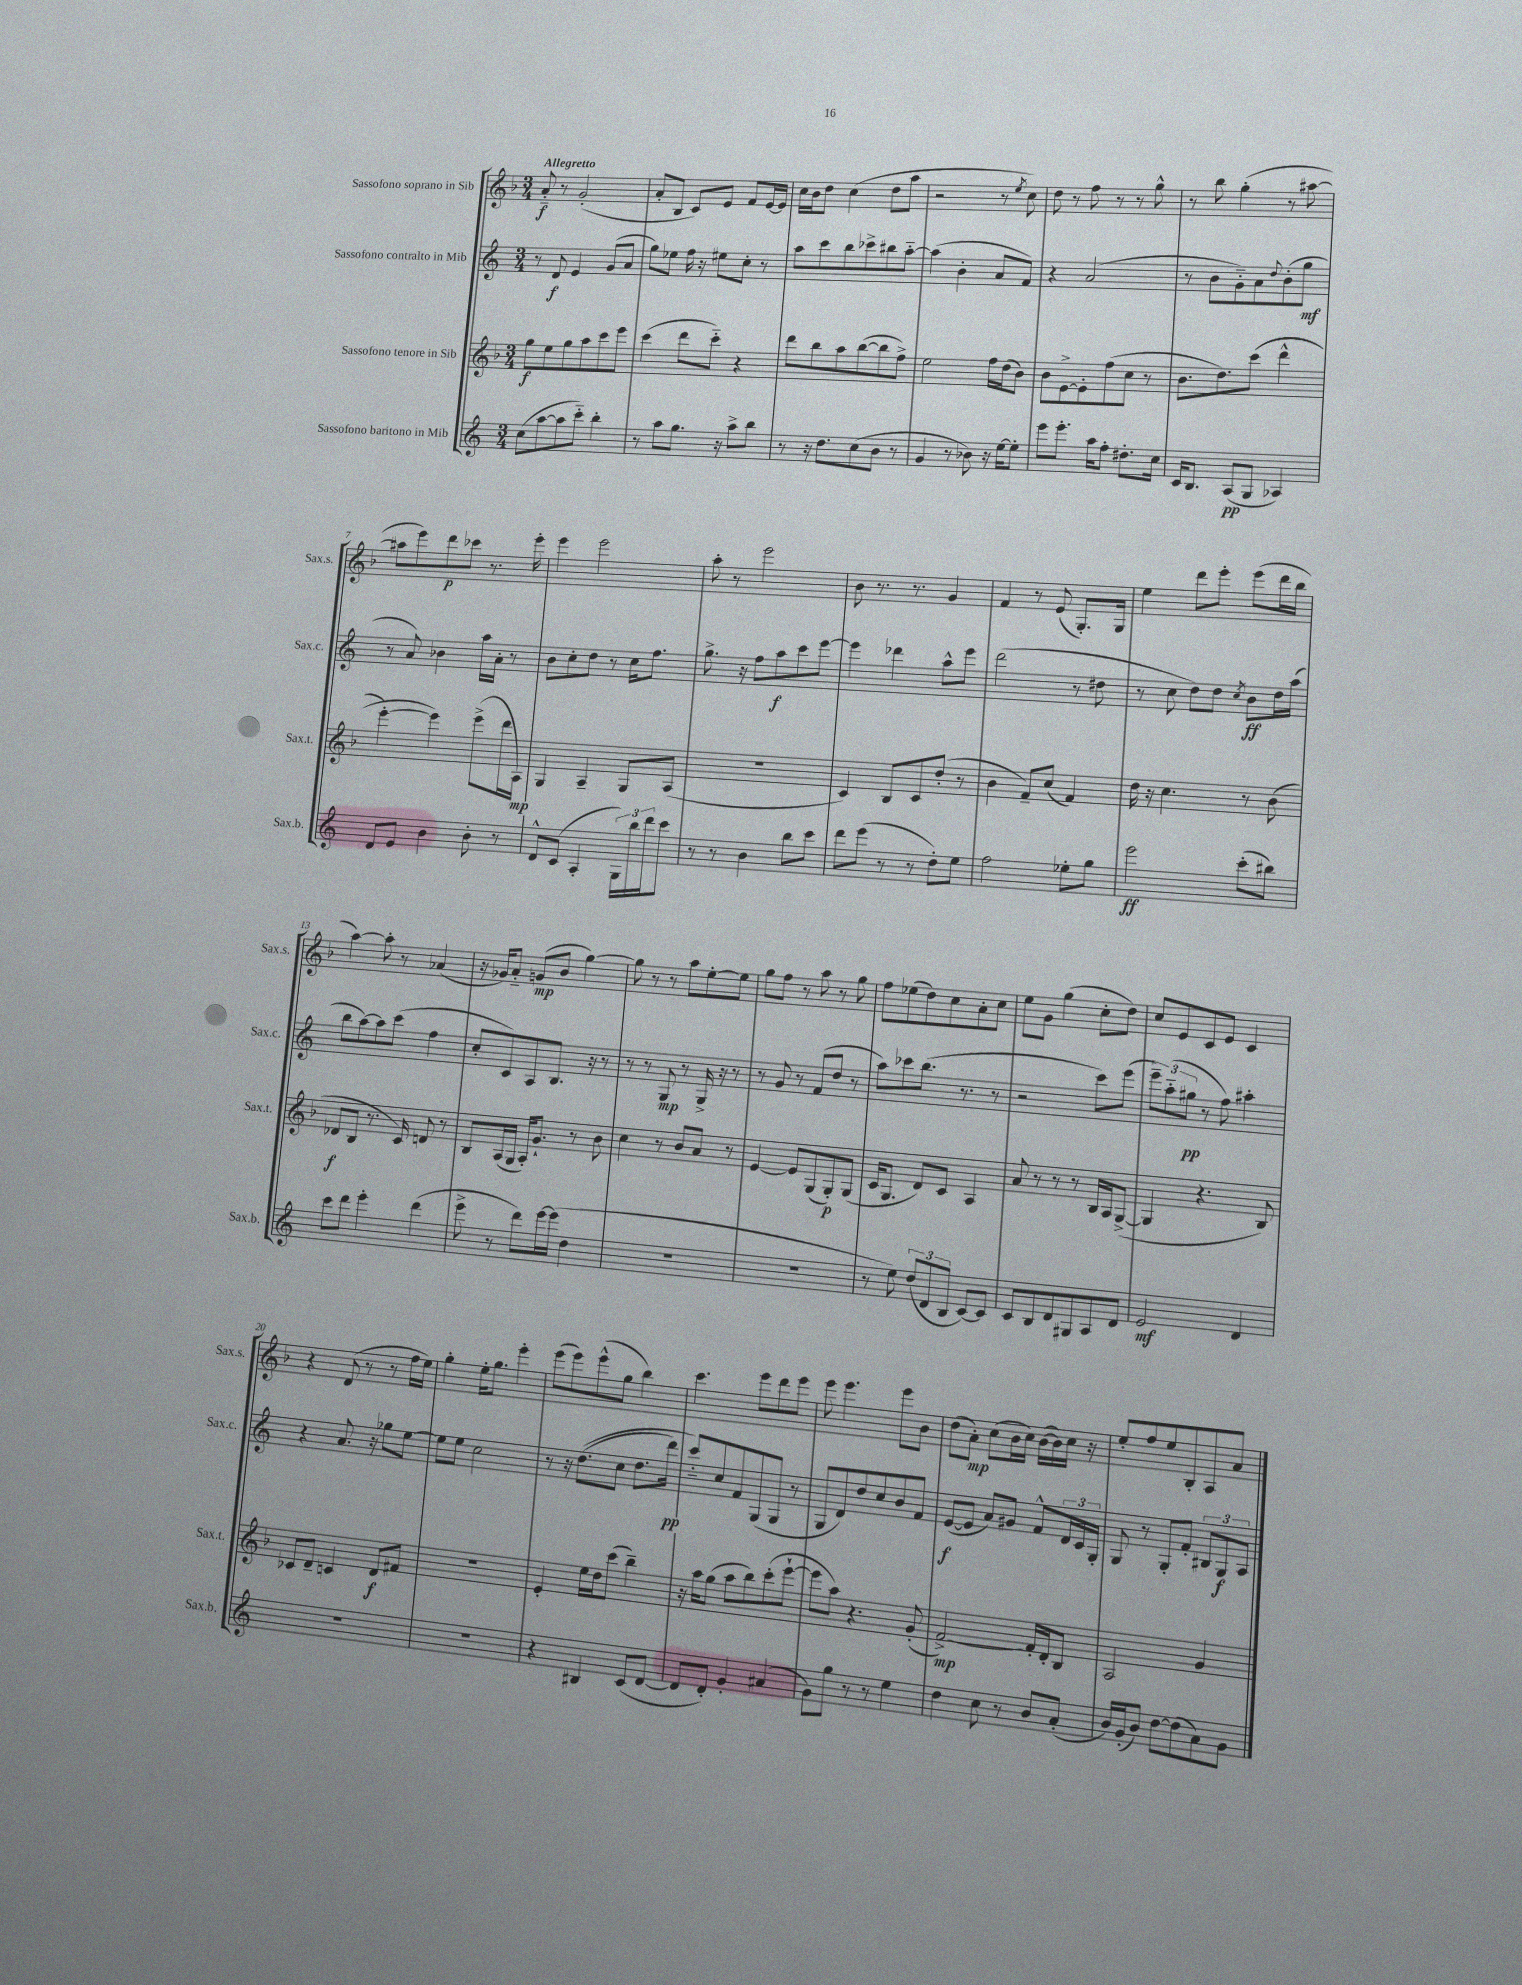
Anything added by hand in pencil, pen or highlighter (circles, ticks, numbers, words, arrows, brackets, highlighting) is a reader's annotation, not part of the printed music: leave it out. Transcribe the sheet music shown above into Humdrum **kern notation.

**kern	**dynam	**kern	**dynam	**kern	**dynam	**kern	**dynam
*part4	*part4	*part3	*part3	*part2	*part2	*part1	*part1
*staff4	*staff4	*staff3	*staff3	*staff2	*staff2	*staff1	*staff1
*I"Sassofono baritono in Mib	*	*I"Sassofono tenore in Sib	*	*I"Sassofono contralto in Mib	*	*I"Sassofono soprano in Sib	*
*I'Sax.b.	*	*I'Sax.t.	*	*I'Sax.c.	*	*I'Sax.s.	*
*clefG2	*	*clefG2	*	*clefG2	*	*clefG2	*
*k[]	*	*k[b-]	*	*k[]	*	*k[b-]	*
*M3/4	*	*M3/4	*	*M3/4	*	*M3/4	*
=1	=1	=1	=1	=1	=1	=1	=1
!	!	!	!	!	!	!LO:TX:a:B:t=Allegretto	!
(8cc\L	.	8gg\L	f	8r	.	8a/	f
[8aa\	.	8ee\	.	8d/	f	8r	.
8aa\]	.	8gg\	.	4e/	.	(2g'/	.
8ccc\J)	.	8aa\	.	.	.	.	.
4bb'\	.	8ccc\	.	(8g/L	.	.	.
.	.	8eee\J	.	8a/J	.	.	.
=2	=2	=2	=2	=2	=2	=2	=2
8r	.	(4ccc\	.	8gg\L)	.	8a'/L	.
8aa\L	.	.	.	8ee-X\J	.	8B-/J	.
8.gg\J	.	8ddd\L	.	16ff\	.	8c/L)	.
.	.	.	.	16r	.	.	.
.	.	8ccc\J)	.	8ee#X\L	.	8e/J	.
16r	.	.	.	.	.	.	.
8aa^\L	.	4r	.	8cc'\J	.	8f/L	.
8bb\J	.	.	.	8r	.	[16e/L	.
.	.	.	.	.	.	16e/JJ]	.
=3	=3	=3	=3	=3	=3	=3	=3
8r	.	8ddd\L	.	8aa\L	.	16cc\LL	.
.	.	.	.	.	.	16b-\J	.
16r	.	8bb-\	.	8ccc\	.	8dd\J	.
8.dd\L	.	.	.	.	.	.	.
.	.	8aa\	.	8bb\	.	(4cc\	.
(8cc\	.	([8bb-\	.	8ccc-X^\	.	.	.
8b\J	.	8bb-\]	.	8bb#X\	.	8dd\L	.
8r	.	8ff^\J)	.	[8aa\J	.	8aa\J	.
=4	=4	=4	=4	=4	=4	=4	=4
4g/	.	2ee\	.	(4aa\]	.	2r	.
8r	.	.	.	4b'\	.	.	.
8b-X\)	.	.	.	.	.	.	.
16r	.	16ff\LL	.	8a/L	.	8r	.
[16ee\KL	.	(16dd\J	.	.	.	.	.
.	.	.	.	.	.	8qee/	.
8ee'\J]	.	8b-\J)	.	8f/J)	.	8cc\)	.
=5	=5	=5	=5	=5	=5	=5	=5
8eee\L	.	8b-\L	.	4r	.	8dd\	.
8.eee'\J	.	[8e^\	.	.	.	8r	.
.	.	8e'\]	.	(2a/	.	8ff\	.
16aa\KL	.	.	.	.	.	.	.
8ff'\J	.	(8ff\	.	.	.	8r	.
8.dd#X'\L	.	8cc\J	.	.	.	8r	.
.	.	8r	.	.	.	8gg^^\	.
16cc\Jk	.	.	.	.	.	.	.
=6	=6	=6	=6	=6	=6	=6	=6
16c/KL	.	8.b-\L	.	8r	.	8r	.
8.B/J	.	.	.	.	.	.	.
.	.	.	.	8b\L	.	8bb-\	.
.	.	8.dd\)	.	.	.	.	.
(8A/L	pp	.	.	8g\)	.	(4gg'\	.
8G/J	.	((8ccc\J	.	8a\	.	.	.
.	.	.	.	8qqdd/	.	.	.
4A-X/)	.	4ddd^^\	.	(8b'\	.	8r	.
.	.	.	.	8gg\J	mf	[8aa#X\	.
!!LO:LB:g=z
=7	=7	=7	=7	=7	=7	=7	=7
8d/L	.	[4eee'\)	.	8r	.	8aa#X\L]	.
8e/J	.	.	.	8a/)	.	8eee\)	.
4b\	.	4eee\])	.	4b-X\	.	8ddd\	p
.	.	.	.	.	.	8ccc-X\J	.
8b'\	.	(8eee^\L	.	16aa\LL	.	8.r	.
.	.	.	.	16a'\JJ	.	.	.
8r	.	16ddd\L	.	8r	.	.	.
.	.	16A\JJ)	mp	.	.	16eee'\	.
=8	=8	=8	=8	=8	=8	=8	=8
8d^^/L	.	4G/	.	8b\L	.	4eee\	.
(8c/J	.	.	.	8cc'\	.	.	.
4A'/	.	4A~/	.	8dd\J	.	2eee\	.
.	.	.	.	8r	.	.	.
24G\LL)	.	8G/L	.	16cc\KL	.	.	.
24bb\	.	.	.	.	.	.	.
.	.	.	.	8.ff\J	.	.	.
24ddd\J	.	.	.	.	.	.	.
8ccc\J	.	(8A/J	.	.	.	.	.
=9	=9	=9	=9	=9	=9	=9	=9
8r	.	2.r	.	8.gg^\	.	8aa'\	.
8r	.	.	.	.	.	8r	.
.	.	.	.	16r	.	.	.
4b\	.	.	.	8ff\L	.	2eee\	.
.	.	.	.	8aa\	f	.	.
8bb\L	.	.	.	8ccc\	.	.	.
8ccc\J	.	.	.	[8eee\J	.	.	.
=10	=10	=10	=10	=10	=10	=10	=10
8ddd\L	.	4c/)	.	4eee\]	.	8b-\	.
(8eee\J	.	.	.	.	.	8.r	.
8r	.	8B-/L	.	4ddd-X\	.	.	.
.	.	.	.	.	.	8.r	.
8r	.	8c/	.	.	.	.	.
8dd'\L)	.	(8dd'/J	.	8aa^^\L	.	4g/	.
8ee\J	.	8r	.	8eee\J	.	.	.
=11	=11	=11	=11	=11	=11	=11	=11
2ff\	.	4b-\	.	(2ddd\	.	4f/	.
.	.	8f~/L)	.	.	.	8r	.
.	.	(8cc/J	.	.	.	(8e/	.
8ee-X'\L	.	4f/)	.	8r	.	8.G'/L)	.
8gg\J	.	.	.	8dd#X\	.	.	.
.	.	.	.	.	.	16G/Jk	.
=12	=12	=12	=12	=12	=12	=12	=12
2eee\	ff	16dd\	.	8r	.	4ee\	.
.	.	16r	.	.	.	.	.
.	.	4.cc\	.	8cc\	.	.	.
.	.	.	.	8dd\L)	.	8ddd\L	.
.	.	.	.	8dd\J	.	8eee'\J	.
.	.	.	.	8qcc/	.	.	.
(8ccc'\L	.	8r	.	8b\L	ff	(8eee\L	.
8bb#X\J)	.	(8b-\	.	16dd\L	.	16ddd\L	.
.	.	.	.	(16aa\JJ	.	16bb-\JJ	.
!!LO:LB:g=z
=13	=13	=13	=13	=13	=13	=13	=13
8ccc\L	.	8d-X/L	f	8bb\L	.	[4aa\)	.
8ddd\J	.	8B-/J	.	[8aa\)	.	.	.
4eee'\	.	8.r	.	8aa\]	.	8aa'\]	.
.	.	.	.	(8ccc\J	.	8r	.
.	.	16c/)	.	.	.	.	.
(4ddd\	.	8dn/	.	4ff\	.	(4a-X/	.
.	.	8r	.	.	.	.	.
=14	=14	=14	=14	=14	=14	=14	=14
8eee^\	.	8B-/L	.	8cc'/L	.	16r	.
.	.	.	.	.	.	16g-X/KL)	.
8r	.	(16A/L	.	8c/)	.	8a/J	.
.	.	16G/JJ	.	.	.	.	.
8ddd\L)	.	16A'/KL)	.	8A/	.	(8gn/L	mp
.	.	8.g`/J	.	.	.	.	.
[16eee\L	.	.	.	8.B/J	.	8b-/J	.
(16eee\JJ]	.	.	.	.	.	.	.
4dd\	.	8r	.	.	.	[4gg\)	.
.	.	.	.	16r	.	.	.
.	.	8b-\	.	8r	.	.	.
=15	=15	=15	=15	=15	=15	=15	=15
2.r	.	4cc\	.	8r	.	8gg\]	.
.	.	.	.	8r	.	8r	.
.	.	8r	.	8G/	mp	8r	.
.	.	8b-/L	.	8r	.	8aa\L	.
.	.	8a/J	.	16G^/	.	[8ee'\	.
.	.	.	.	16r	.	.	.
.	.	8r	.	8r	.	8ee\J]	.
=16	=16	=16	=16	=16	=16	=16	=16
2.r	.	[4e/	.	8r	.	8gg\L	.
.	.	.	.	8g/	.	8ff\J	.
.	.	8e/L]	.	8r	.	8r	.
.	.	(8G/	.	(8f/L	.	8aa\	.
.	.	8G'/)	p	8dd/J	.	8r	.
.	.	(8G/J	.	8r	.	8gg\	.
=17	=17	=17	=17	=17	=17	=17	=17
8r	.	16c/KL	.	8aa\L)	.	8ff\L	.
.	.	8.G/J	.	.	.	.	.
8ee\)	.	.	.	8ccc-X\	.	(8ee-X\	.
(12dd/L	.	8d/L)	.	(8.bb\J	.	8dd\)	.
12d/	.	.	.	.	.	.	.
.	.	8c/J	.	.	.	8cc\	.
12B/J	.	.	.	.	.	.	.
.	.	.	.	8.r	.	.	.
[8c/L)	.	4A/	.	.	.	8a'\	.
8c/J]	.	.	.	8r	.	8cc\J	.
=18	=18	=18	=18	=18	=18	=18	=18
8c/L	.	8a/	.	2r	.	8ee\L	.
8B/	.	8r	.	.	.	8g\J	.
8d/	.	8r	.	.	.	(4gg\	.
8G#X/	.	8r	.	.	.	.	.
8A/	.	16B-/LL	.	8ccc\L)	.	8cc'\L	.
.	.	16A/J	.	.	.	.	.
8d/J	.	([8G^/J	.	(8eee\J	.	8dd\J)	.
=19	=19	=19	=19	=19	=19	=19	=19
2e/	mf	4G/]	.	12eee~\L)	.	8cc/L	.
.	.	.	.	(12aa\	.	.	.
.	.	.	.	.	.	8e/	.
.	.	.	.	12gg#X\J	pp	.	.
.	.	4.r	.	8r	.	8c/	.
.	.	.	.	8ff\)	.	8e/J	.
4d/	.	.	.	4aa#X'\	.	4c/	.
.	.	8B-/)	.	.	.	.	.
!!LO:LB:g=z
=20	=20	=20	=20	=20	=20	=20	=20
2.r	.	8c-X/L	.	4r	.	4r	.
.	.	8d~/J	.	.	.	.	.
.	.	4cn/	.	8.a/	.	(8d/	.
.	.	.	.	.	.	8r	.
.	.	.	.	16r	.	.	.
.	.	8d/L	f	8gg-X\L	.	8r	.
.	.	8f#X/J	.	[8ee\J	.	16ff\LL	.
.	.	.	.	.	.	16ee\JJ)	.
=21	=21	=21	=21	=21	=21	=21	=21
2.r	.	2.r	.	8ee\L]	.	4gg'\	.
.	.	.	.	8ee\J	.	.	.
.	.	.	.	2cc\	.	16ee'\KL	.
.	.	.	.	.	.	8.gg\J	.
.	.	.	.	.	.	4eee'\	.
=22	=22	=22	=22	=22	=22	=22	=22
4r	.	4e'/	.	8r	.	(8eee\L	.
.	.	.	.	16r	.	8eee\)	.
.	.	.	.	((8.dd\L	.	.	.
4B#X/	.	16ee\LL	.	.	.	(8eee^^\	.
.	.	16dd\J	.	.	.	.	.
.	.	(8ccc\J	.	8cc\J	.	8gg\J	.
(8c/L	.	4bb-~\)	.	8.dd\L	.	4bb-\)	.
[8d/J	.	.	.	.	.	.	.
.	.	.	.	16ddd\Jk)	pp	.	.
=23	=23	=23	=23	=23	=23	=23	=23
8d/L]	.	16r	.	8ccc/L)	.	4.ccc\	.
.	.	16aa\KL	.	.	.	.	.
8d'/J)	.	(8gg\J	.	8cc/	.	.	.
4g'/	.	8aa\L	.	8f/	.	.	.
.	.	8bb-\)	.	(8G/	.	8eee\L	.
(4a#X/	.	(8ccc'\	.	8G/J	.	8ddd\	.
.	.	[8eee`\J	.	8r	.	8eee\J	.
=24	=24	=24	=24	=24	=24	=24	=24
8g\L)	.	8eee\L]	.	8G/L	.	8eee\	.
8gg\J	.	8aa\J)	.	8d/)	.	4.eee\	.
8r	.	4.r	.	8dd/	.	.	.
8r	.	.	.	8cc/	.	.	.
4ee\	.	.	.	8b/	.	8eee\L	.
.	.	(8g'/	.	8f/J	.	8b-\J	.
=25	=25	=25	=25	=25	=25	=25	=25
4dd\	.	[2f^/)	mp	([8e/L	f	(8dd\L	.
.	.	.	.	8e/J]	.	8a'\J)	mp
8cc\	.	.	.	8a/L)	.	(8cc\L	.
8r	.	.	.	8g#X/J	.	16b-\L	.
.	.	.	.	.	.	16cc\JJ)	.
8b/L	.	16f'/LL]	.	8f^^/L	.	([16b-\LL	.
.	.	16d'/J	.	.	.	16b-\])	.
(8a'/J	.	8B-/J	.	24d/L	.	16cc\JJ	.
.	.	.	.	24c/	.	.	.
.	.	.	.	.	.	16r	.
.	.	.	.	24G'/JJ	.	.	.
=26	=26	=26	=26	=26	=26	=26	=26
16b/LL)	.	2A/	.	8G/	.	8ee'/L	.
(16g'/J	.	.	.	.	.	.	.
8b/J)	.	.	.	8r	.	8ff/	.
[8dd\L	.	.	.	8G'/L	.	8ee/	.
(8dd\]	.	.	.	8f'/J	.	8B-'/	.
8a\)	.	4g/	.	12B#X/L	.	8A/	.
.	.	.	.	12G/	f	.	.
8g\J	.	.	.	.	.	8a/J	.
.	.	.	.	12A/J	.	.	.
==	==	==	==	==	==	==	==
*-	*-	*-	*-	*-	*-	*-	*-
